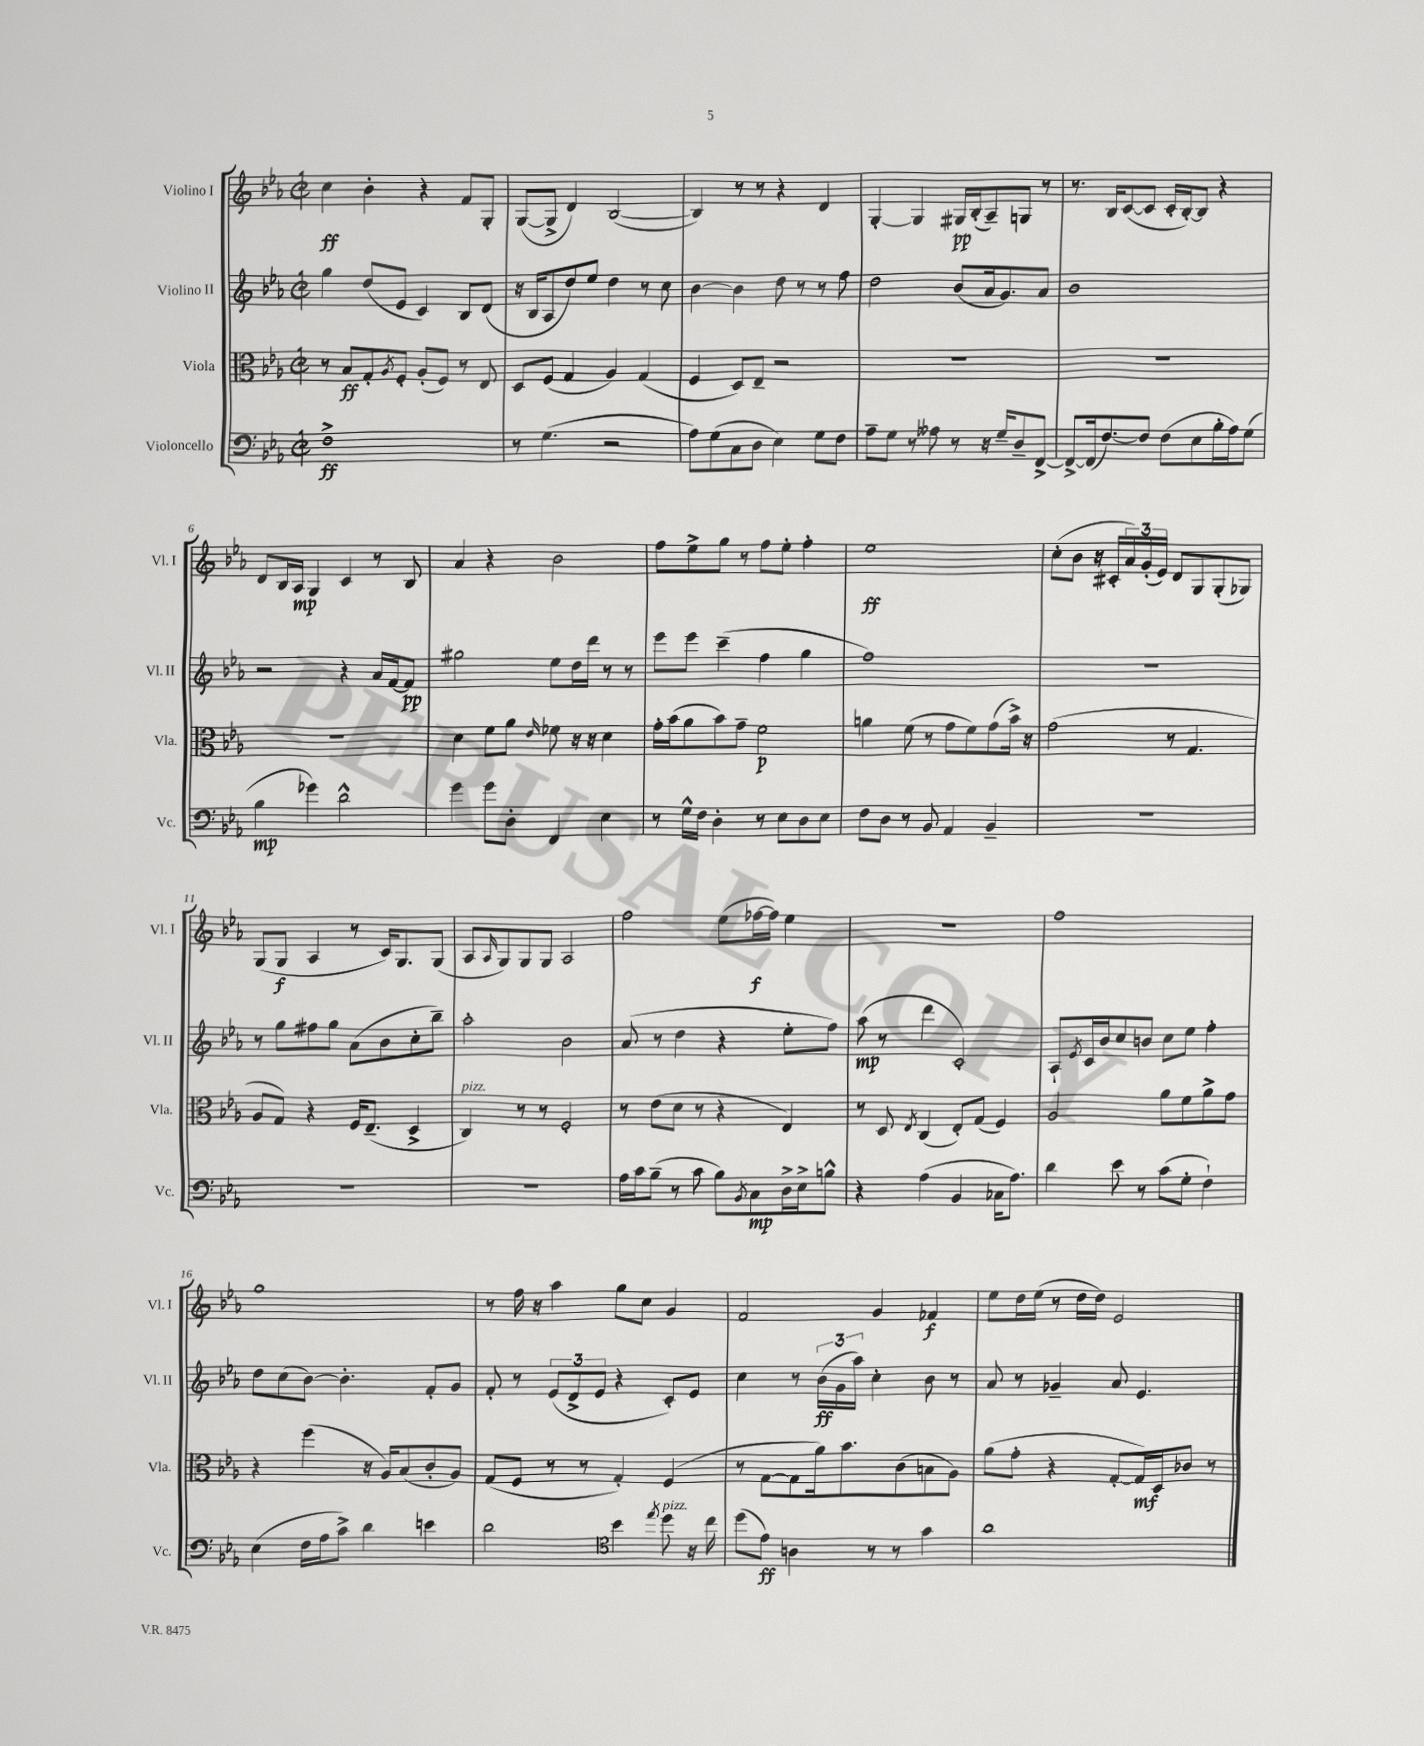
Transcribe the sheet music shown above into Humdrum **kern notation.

**kern	**kern	**kern	**kern
*staff4	*staff3	*staff2	*staff1
*clefF4	*clefC3	*clefG2	*clefG2
*k[b-e-a-]	*k[b-e-a-]	*k[b-e-a-]	*k[b-e-a-]
*M2/2	*M2/2	*M2/2	*M2/2
*met(c|)	*met(c|)	*met(c|)	*met(c|)
1F^	8r	4gg	4cc
.	8B-	.	.
.	8G'	(8dd	4b-'
.	8qA-	.	.
.	8F'	8e-	.
.	(8A-'	4c)	4r
.	8F)	.	.
.	8r	8B-	8f
.	8E-	(8d	8G'
=	=	=	=
8r	8D	16r	([8G
.	.	16B-	.
(4.G	(8F	8A-	8G^]
.	4G	8dd)	4d)
.	.	8ee-	.
2r	4A-)	4dd	([2B-
.	(4G	8r	.
.	.	8cc	.
=	=	=	=
8A-)	4F	[4b-	4B-])
(8G	.	.	.
8C	8D)	4b-]	8r
8D	8E-~	.	8r
4E-)	2r	8dd	4r
.	.	8r	.
8G	.	8r	4d
8F	.	8ff	.
=	=	=	=
8A-~	1r	2dd	[4G'
8G	.	.	.
8r	.	.	4G]
8A--	.	.	.
8r	.	(8b-	16G#
.	.	.	(16B-'
16r	.	16a-	8A-~)
16G~	.	8.g)	.
8D~	.	.	8G
[8FF^	.	8a-	8r
=	=	=	=
8FF^_	1r	1b-	8.r
(16FF]	.	.	.
[8.F)	.	.	16B-
.	.	.	([8c
8F]	.	.	8c]
(8F	.	.	16c'
.	.	.	[16B-')
8E-	.	.	8B-]
16B-'	.	.	4r
16A-)	.	.	.
(8G	.	.	.
=	=	=	=
4B-	1r	2r	8d
.	.	.	16B-
.	.	.	16A-
4g-)	.	.	4G
2d^^	.	4r	4c
.	.	16a-	8r
.	.	[16f	.
.	.	8f]	8B-
=	=	=	=
4g	4d	2gg#	4a-
8g	8f	.	4r
8D'	8a-	.	.
.	16qqe-	.	.
4FF	8f-	8ee-	2b-
.	16r	16dd	.
.	16r	16ddd	.
4E-	4d	8r	.
.	.	8r	.
=	=	=	=
8r	16g'	8eee-	8ff
.	(16b-	.	.
16G^^	8a-	8eee-	8ee-^
16F	.	.	.
4D'	8b-)	(4ccc~	8gg
.	8g~	.	8r
8r	2f	4ff	8ff
8E-	.	.	8ee-'
8D	.	4gg	4ff'
8E-	.	.	.
=	=	=	=
8F	4a	1ff)	1ee-
8D	.	.	.
8r	(8f	.	.
8BB-	8r	.	.
4AA-	8g	.	.
.	8f)	.	.
4BB-~	(8g	.	.
.	16b-^)	.	.
.	16r	.	.
=	=	=	=
1r	(2g	1r	(8cc'
.	.	.	8b-
.	.	.	16r
.	.	.	16c#'
.	.	.	24a-)
.	.	.	(24g'
.	.	.	24e-)
.	8r	.	8d
.	4.G	.	8G
.	.	.	(8G'
.	.	.	8G-)
=	=	=	=
1r	8A-	8r	(8G
.	8G)	8gg	8G
.	4r	8ff#	4A-
.	.	8gg	.
.	16F	(8a-	8r
.	(8.E-~	.	.
.	.	8b-	16c)
.	.	.	8.G
.	4D^	8cc'	.
.	.	8bb-~)	(8G
=	=	=	=
1r	4C)	2aa-'	8A-
.	.	.	16qqA-
.	.	.	8G)
.	8r	.	8G
.	8r	.	8G
.	2F'	2b-	2A-
=	=	=	=
16A-	8r	(8a-	2ff
16c	.	.	.
(8B-~	(8e-	8r	.
8r	8d	4dd	.
8c	8r	.	.
8B-)	4r	4r	(8ee-
8qBB-	.	.	.
8C	.	.	[16ff-
.	.	.	16ff-])
16D^	4E-)	8ee-'	4ee-
16E-^	.	.	.
8B^^	.	8ff)	.
=	=	=	=
4r	8r	(8aa-	1r
.	8D	8r	.
.	8qE-	.	.
(4A-	(4C	4ddd	.
4BB-	8E-')	2c')	.
.	(8G	.	.
16C-	4F)	.	.
8.A-)	.	.	.
=	=	=	=
4d	2A-	8A-`	1ff
.	.	8qe-	.
.	.	16c	.
.	.	16b-	.
8e-	.	8cc	.
8r	.	8b	.
(8c	8a-	8cc	.
8G'	8f	8ee-	.
4F`)	8a-^	4ff'	.
.	8g	.	.
=	=	=	=
(4E-	4r	8dd	1gg
.	.	(8cc	.
16F	(4ff	[8b-)	.
16A-	.	.	.
8c^)	.	4.b-']	.
4d	16r	.	.
.	16A-)	.	.
.	(8B-	.	.
4e	8c'	8f'	.
.	8A-)	8g	.
=	=	=	=
2d	(8G	8f'	8r
.	8F	8r	16ff
.	.	.	16r
.	8r	(12e-	4aa-
.	.	12d^	.
.	8r	.	.
.	.	12e-	.
*clefC4	*	*	*
4b-	4G')	4r	8gg
.	.	.	8cc
8qee-	.	.	.
8dd	(4F	8c')	4g
16r	.	8e-	.
16cc	.	.	.
=	=	=	=
(8dd	8r	4cc	2f
8e-)	[8G	.	.
4A	8G]	8r	.
.	16a-)	(24b-	.
.	.	24g	.
.	8.b-	.	.
.	.	24aa-)	.
8r	.	4cc'	4g
8r	(8c	.	.
4g	8B	8b-	4f-
.	8A-)	8r	.
=	=	=	=
1a-	(8a-	8a-	8ee-
.	8g'	8r	16dd
.	.	.	(16ee-
.	4r	4g-~	8r
.	.	.	16dd
.	.	.	16dd)
.	[8G'	8a-	2e-
.	16G])	4.e-	.
.	16D	.	.
.	8c-	.	.
.	8r	.	.
==	==	==	==
*-	*-	*-	*-
